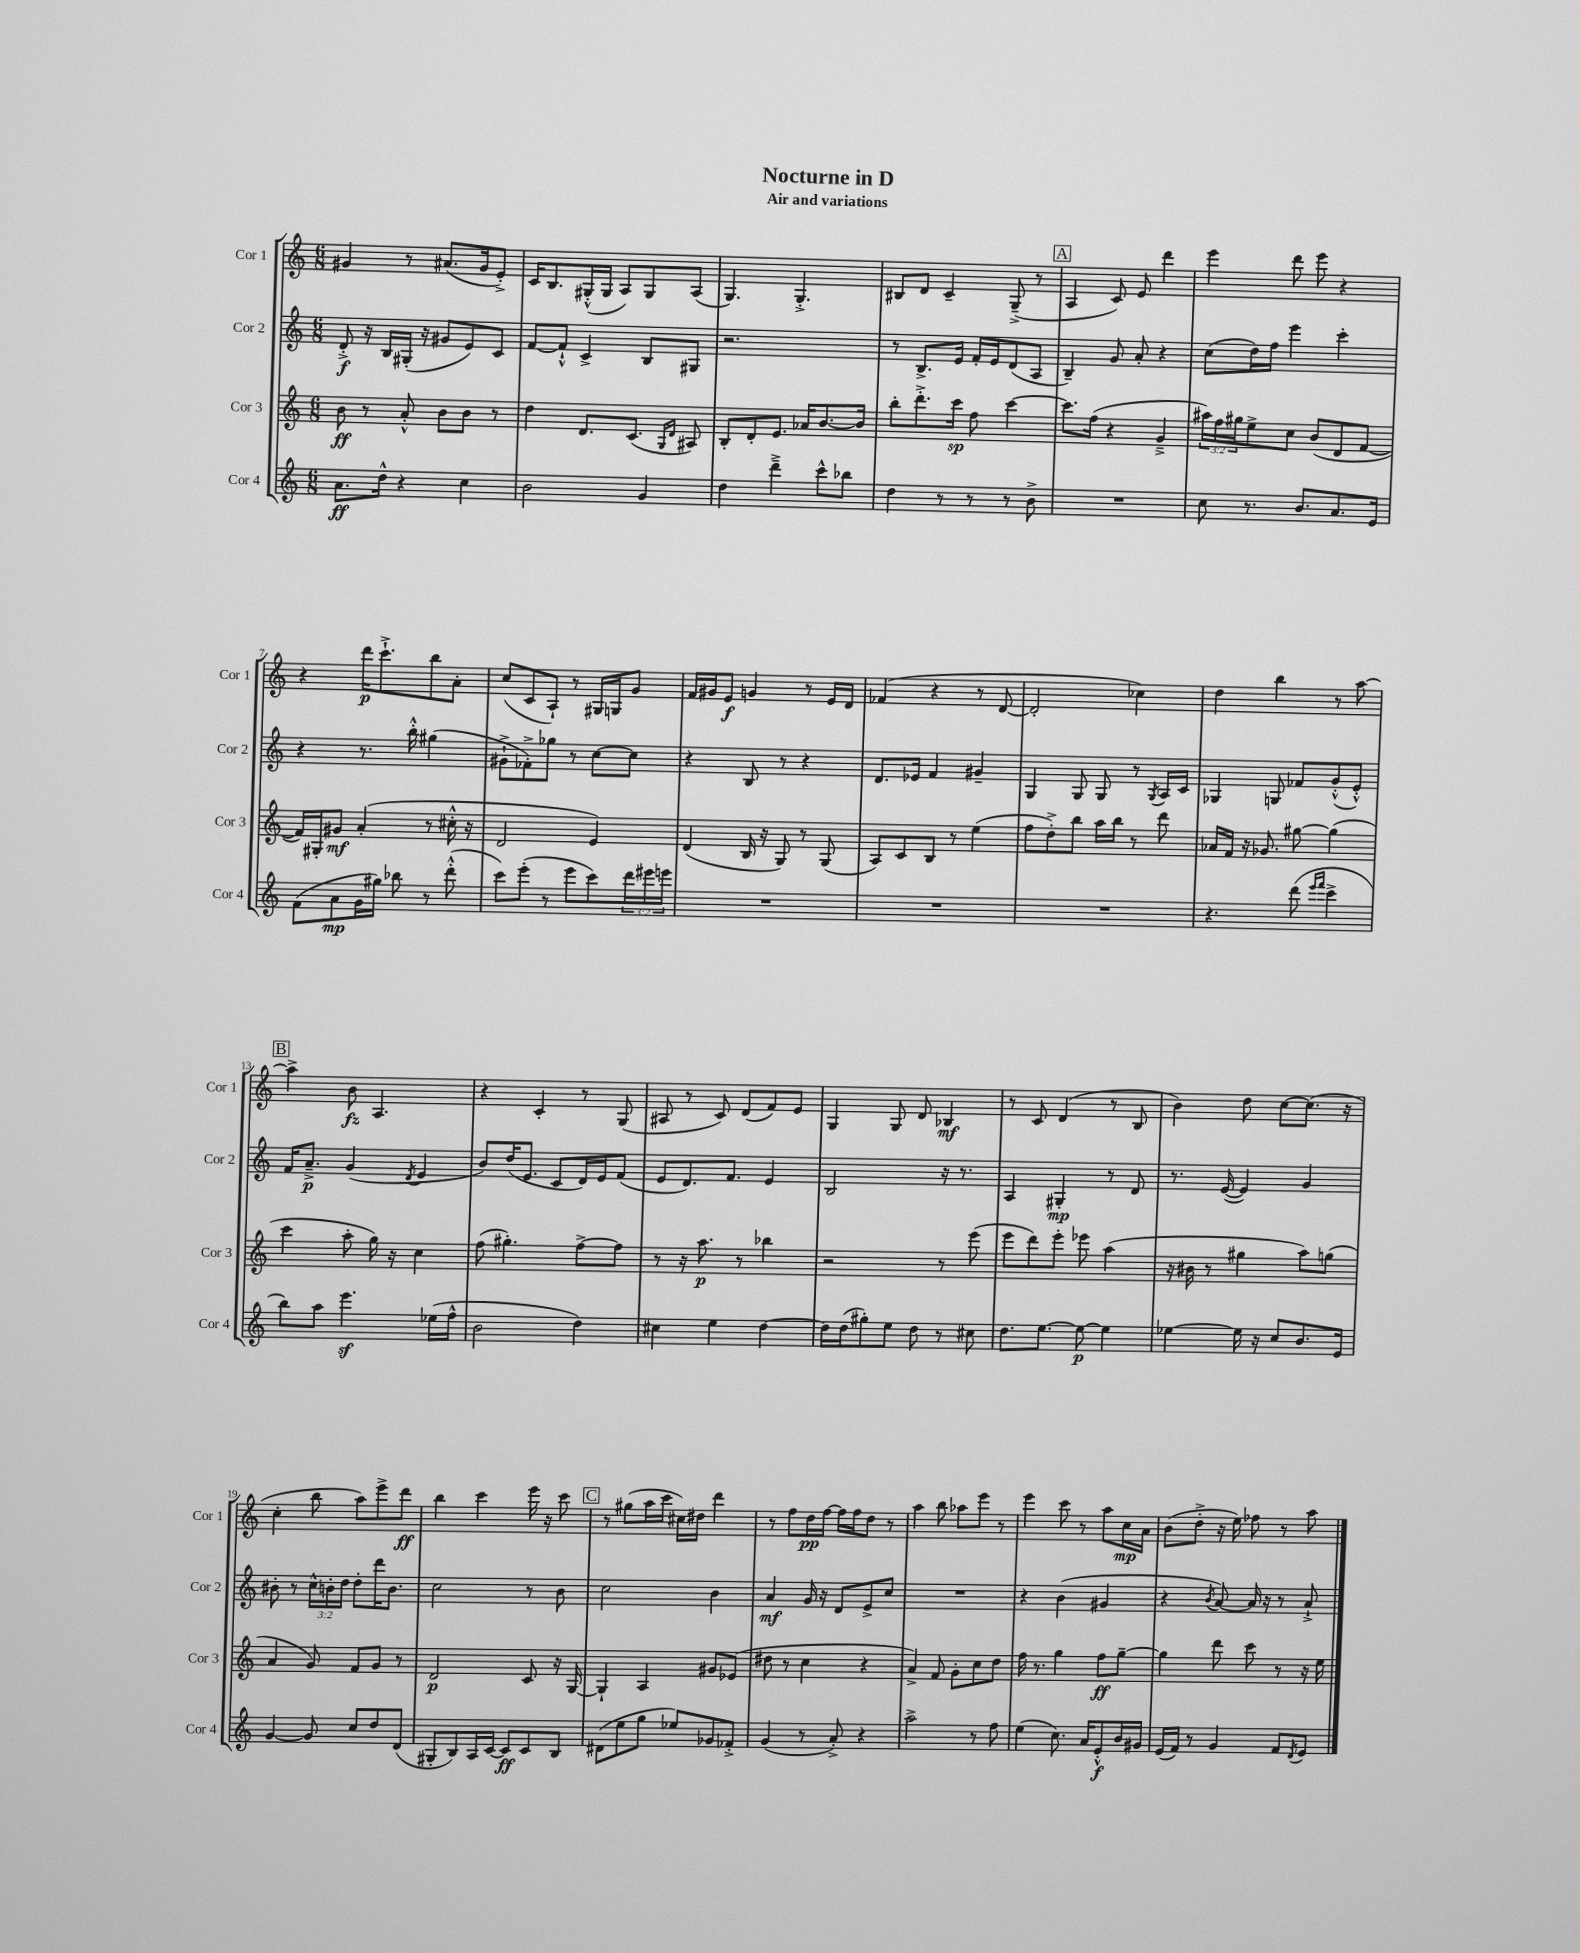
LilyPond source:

\header { title = "Nocturne in D" subtitle = "Air and variations" }
<<
\new StaffGroup <<
\new Staff = "s0" \with { instrumentName = "Cor 1" shortInstrumentName = "Cor 1" } {
    \clef treble \key c \major \numericTimeSignature \time 6/8
    gis'4 r8 ais'8.( gis'16 e'8-.->) |
    c'16 b8. gis16-.-^( gis16 a8) gis8 a8( |
    g4.) g4.-.-> |
    bis8 d'8 c'4-- g8--->( r8 |
    \mark \markup { \box "A" } a4 c'8) e'8 d'''4 |
    e'''4 d'''8 e'''8 r4 |
    r4 d'''16\p c'''8.-!-> b''8 a'8-. |
    c''8( c'8 a8-!) r8 gis16 g16 g'8 |
    f'16 gis'16 e'8\f g'4 r8 e'16 d'16 |
    fes'4( r4 r8 d'8~ |
    d'2-. ces''4) |
    d''4 b''4 r8 a''8~ |
    \mark \markup { \box "B" } a''4-> b'8\fz a4. |
    r4 c'4-. r8 g8( |
    ais8 r8 c'8) d'8( f'8) e'8 |
    g4 g8 d'8 bes4\mf |
    r8 c'8 d'4( r8 b8 |
    b'4) d''8 c''8~ c''8.( r16 |
    c''4-. b''8 a''8) e'''8-> d'''8\ff |
    b''4 c'''4 e'''16 r16 c'''8 |
    \mark \markup { \box "C" } r8 gis''8( a''16 c'''16 cis''16) dis''16 d'''4 |
    r8 f''8 d''16\pp f''16~ f''16 f''16 d''8 r8 |
    a''4 b''8 aes''8 e'''8 r8 |
    e'''4 c'''8 r8 a''8 c''16\mp a'16 |
    b'8( d''8-.-> r16 e''16) fes''8 r8 a''8 \bar "|." |
}
\new Staff = "s1" \with { instrumentName = "Cor 2" shortInstrumentName = "Cor 2" } {
    \clef treble \key c \major \numericTimeSignature \time 6/8 \override Staff.TupletNumber.text = #tuplet-number::calc-fraction-text
    d'8-.->\f r16 b16 gis16-.( r16 gis'8 e'8) c'8 |
    f'8~ f'8-!-^ c'4-> b8 gis8 |
    r2. |
    r8 b8.-> e'16 f'16-. e'16 d'8( a8 |
    \mark \markup { \box "A" } b4--) g'8 a'8-. r4 |
    c''8( d''16) f''16 e'''4 c'''4-. |
    r4 r8. b''16-.-^ gis''4( |
    gis'8-!-> fes'8-.->) ges''8 r8 c''8~ c''8 |
    r4 b8 r8 r4 |
    d'8. ees'16 f'4 gis'4-- |
    g4 g8 g8 r8 \acciaccatura { g8 } a16 c'16 |
    ges4 g8 fes'8 g'8-.-^( e'8-.-^) |
    \mark \markup { \box "B" } f'16 a'8.--->\p g'4( \acciaccatura { d'8 } e'4 |
    b'8) d''16( e'8. c'8 d'16) e'16 f'8( |
    e'8 d'8.) f'8. e'4 |
    b2 r16 r8. |
    a4 gis4-.\mp r8 d'8 |
    r8. e'16~( e'4) g'4 |
    bis'8-. r8 \tuplet 3/2 { c''16-^ b'16-. d''16 } d''8-. d'''16 b'8. |
    c''2 r8 b'8 |
    \mark \markup { \box "C" } c''2 b'4 |
    a'4\mf g'16 r16 d'8 e'8-> c''8 |
    R2. |
    r4 b'4( gis'4 |
    r4 \acciaccatura { b'8 } a'8~) a'16 r16 r8 a'8-!-> \bar "|." |
}
\new Staff = "s2" \with { instrumentName = "Cor 3" shortInstrumentName = "Cor 3" } {
    \clef treble \key c \major \numericTimeSignature \time 6/8 \override Staff.TupletNumber.text = #tuplet-number::calc-fraction-text
    b'8\ff r8 a'8-.-^ b'8 b'8 r8 |
    d''4 d'8. c'8.( \grace { g16 d'16 } ais8) |
    b8-. d'8-. e'8. aes'16 b'8.~ b'16 |
    b''8-. d'''8.-.-> c'''16\sp f''8 c'''4~ |
    \mark \markup { \box "A" } c'''8. f''16( r4 g'4---> |
    \tuplet 3/2 { ais''16) f''16 gis''16 } e''8-> c''8 b'8( d'8 f'8~ |
    f'16) gis16-. gis'8\mf a'4-.( r8 cis''16-.-^ r16 |
    d'2 e'4) |
    d'4( b16 r16 g8) r8 g8( |
    a8) c'8 b8 r8 e''4( |
    f''8 d''8-.->) b''8 a''16 b''16 r8 d'''8 |
    aes'16 f'16 r16 ges'8. gis''8~ gis''4( |
    \mark \markup { \box "B" } c'''4 a''8-. g''16) r16 c''4 |
    f''8( gis''4.-.) f''8~-> f''8 |
    r8 r16 a''8.\p r8 bes''4 |
    r2 r8 e'''8( |
    e'''8 d'''8) e'''8-. ees'''8 a''4( |
    r16 bis'16 r8 gis''4 a''8) g''8( |
    a'4 g'8) f'8 g'8 r8 |
    d'2\p c'8 r16 g16~ |
    \mark \markup { \box "C" } g4-! a4 gis'8 ees'8( |
    dis''8 r8 c''4 r4 |
    a'4->) f'8 g'8-. c''8 d''8 |
    f''16 r8. g''4 f''8\ff g''8~-- |
    g''4 d'''8 c'''8 r8 r16 e''16 \bar "|." |
}
\new Staff = "s3" \with { instrumentName = "Cor 4" shortInstrumentName = "Cor 4" } {
    \clef treble \key c \major \numericTimeSignature \time 6/8 \override Staff.TupletNumber.text = #tuplet-number::calc-fraction-text
    a'8.\ff d''16-^ r4 c''4 |
    b'2 g'4 |
    d''4 d'''4---> c'''8-^ bes''8 |
    d''4 r8 r8 r8 b'8-> |
    \mark \markup { \box "A" } R2. |
    c''8 r8. b'8. a'8. e'16 |
    f'8( a'8\mp g'16 gis''16) bes''8 r8 d'''8-.-^( |
    c'''8) e'''8-.( r8 e'''8 c'''8) \tuplet 3/2 { d'''16 eis'''16 e'''16 } |
    R2. |
    R2. |
    R2. |
    r4. d'''8( \grace { e'''16 f'''16 } c'''4-> |
    \mark \markup { \box "B" } b''8) a''8 e'''4.\sf ees''16( f''16-^ |
    b'2 d''4) |
    cis''4 e''4 d''4~ |
    d''16 d''16( gis''8-.) e''8 d''8 r8 cis''8 |
    d''8. e''8.~ e''8~\p e''4 |
    ees''4~ ees''16 r16 c''8 b'8. e'16 |
    g'4~ g'8 c''8 d''8 d'8( |
    gis8-. b8) a16 c'16~ c'8\ff c'8 b8 |
    \mark \markup { \box "C" } dis'8( e''8 g''8 ees''8) ges'8 fes'8-.-> |
    g'4( r8 a'8-.->) r4 |
    a''2-> r8 f''8 |
    e''4( c''8.) a'16 e'8-.-^\f b'16 gis'16 |
    e'16( f'16) r8 g'4 f'8 \acciaccatura { d'8 } e'8 \bar "|." |
}
>>
>>
